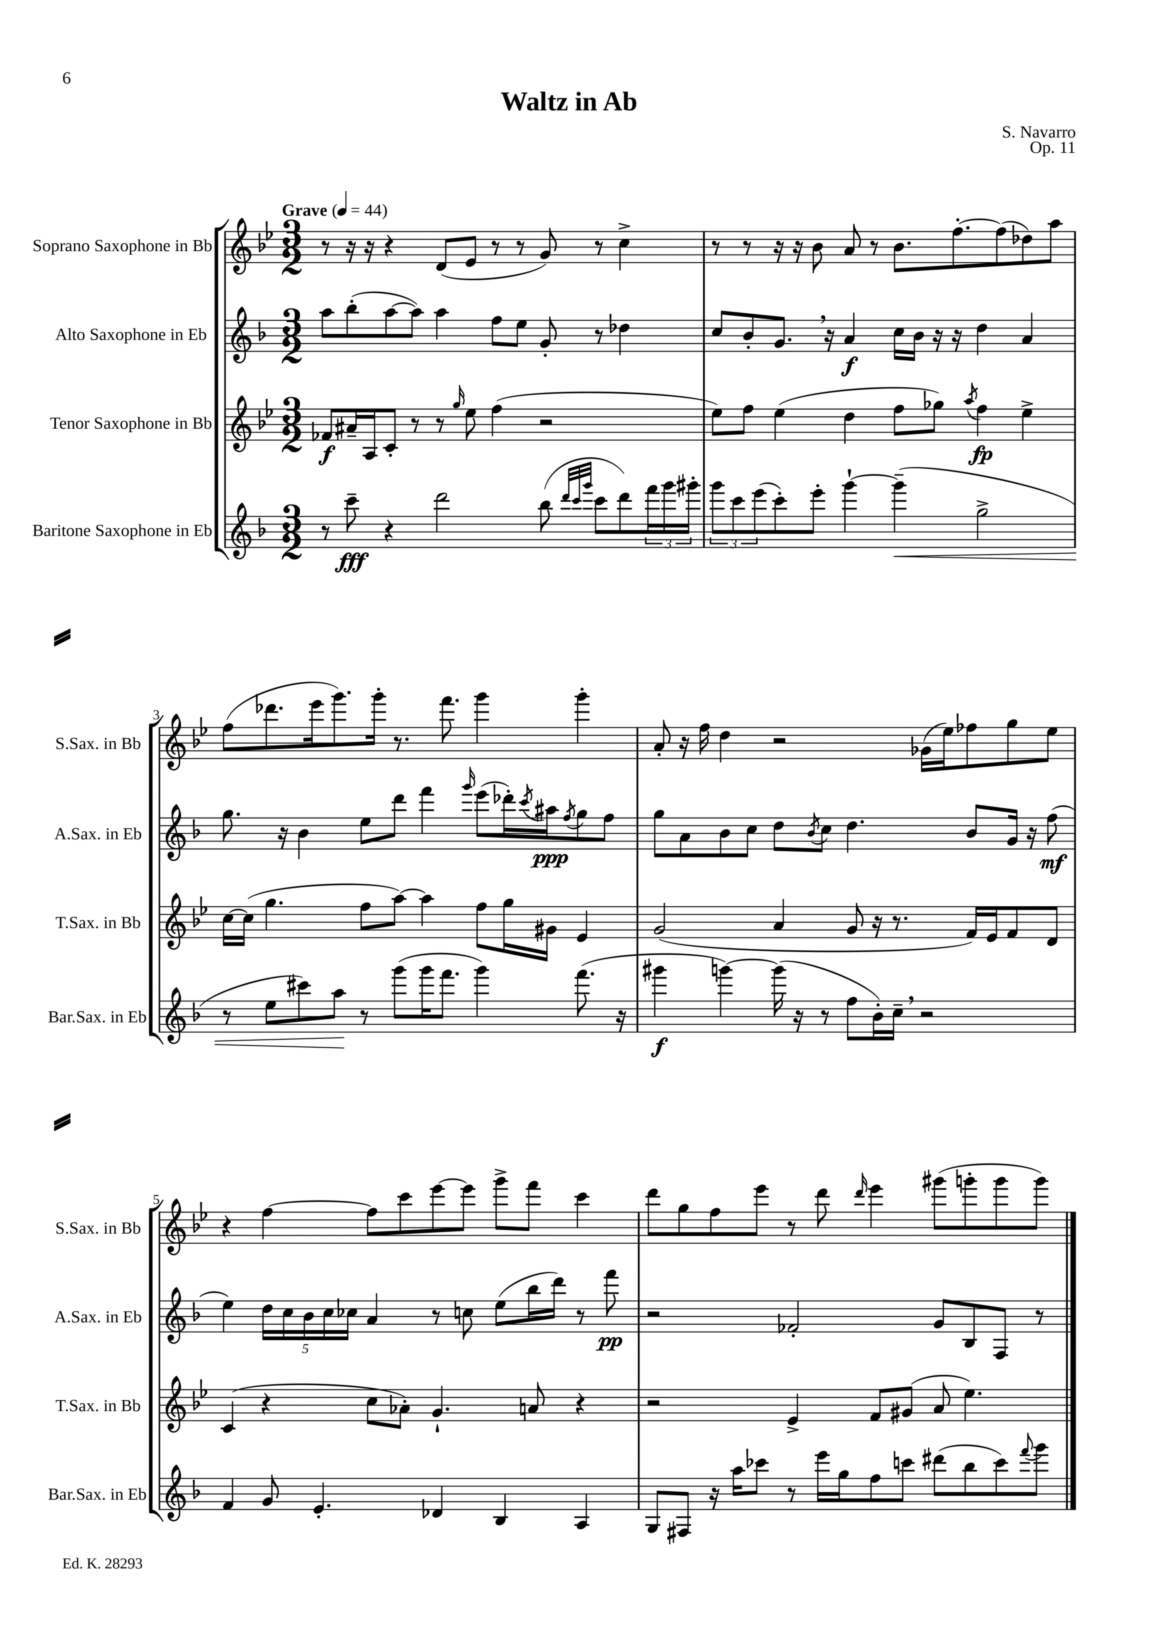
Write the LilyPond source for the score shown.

\header { title = "Waltz in Ab" composer = "S. Navarro" opus = "Op. 11" }
<<
\new StaffGroup <<
\new Staff = "s0" \with { instrumentName = "Soprano Saxophone in Bb" shortInstrumentName = "S.Sax. in Bb" } {
    \clef treble \key bes \major \numericTimeSignature \time 3/2 \tempo "Grave" 4 = 44
    r8 r16 r16 r4 d'8( ees'8 r8 r8 g'8) r8 c''4-> |
    r8 r8 r16 r16 bes'8 a'8 r8 bes'8. f''8.~-. f''8( des''8) a''8 |
    f''8( des'''8. ees'''16 g'''8.) g'''16-. r8. f'''8. g'''4 g'''4-. |
    a'8-. r16 f''16 d''4 r2 ges'16( ees''16) fes''8 g''8 ees''8 |
    r4 f''4~ f''8 c'''8 ees'''8~ ees'''8 g'''8-> f'''8 c'''4 |
    d'''8 g''8 f''8 ees'''8 r8 d'''8 \grace { d'''16 } ees'''4 gis'''8( g'''8-. g'''8 g'''8) \bar "|." |
}
\new Staff = "s1" \with { instrumentName = "Alto Saxophone in Eb" shortInstrumentName = "A.Sax. in Eb" } {
    \clef treble \key f \major \numericTimeSignature \time 3/2
    a''8 bes''8-.( a''8~ a''8) a''4 f''8 e''8 g'8-. r8 des''4 |
    c''8 bes'8-. g'8. \breathe r16 a'4\f c''16 bes'16 r16 r16 d''4 a'4 |
    g''8. r16 bes'4 e''8 d'''8 f'''4 \grace { g'''16 } e'''8( des'''16-.) \acciaccatura { c'''8 } ais''16\ppp \acciaccatura { f''8 } g''8 f''8 |
    g''8 a'8 bes'8 c''8 d''8 \acciaccatura { bes'8 } c''8 d''4. bes'8 g'16 r16 f''8\mf( |
    e''4) \tuplet 5/4 { d''16 c''16 bes'16 c''16 ces''16 } a'4 r8 c''8 e''8( bes''16 d'''16) r8 f'''8\pp |
    r2 fes'2-. g'8 bes8 f8 r8 \bar "|." |
}
\new Staff = "s2" \with { instrumentName = "Tenor Saxophone in Bb" shortInstrumentName = "T.Sax. in Bb" } {
    \clef treble \key bes \major \numericTimeSignature \time 3/2
    fes'8\f ais'16-- a16 c'8-. r8 r8 \grace { g''16 } ees''8 f''4( r2 |
    ees''8) f''8 ees''4( d''4 f''8 ges''8) \acciaccatura { a''8 } f''4\fp ees''4-> |
    c''16~ c''16( g''4. f''8 a''8~) a''4 f''8 g''16 gis'16 ees'4 |
    g'2( a'4 g'8 r16 r8. f'16) ees'16 f'8 d'8 |
    c'4( r4 c''8 aes'8-.) g'4.-! a'8 r4 |
    r2 ees'4-> f'8 gis'8( a'8 ees''4.) \bar "|." |
}
\new Staff = "s3" \with { instrumentName = "Baritone Saxophone in Eb" shortInstrumentName = "Bar.Sax. in Eb" } {
    \clef treble \key f \major \numericTimeSignature \time 3/2
    r8 c'''8--\fff r4 d'''2 bes''8( \grace { d'''32 c'''32 g'''32 } c'''8 d'''8) \tuplet 3/2 { f'''16 g'''16 gis'''16-. } |
    \tuplet 3/2 { g'''8 c'''8 e'''8( } c'''8-.) e'''8-. g'''4~-! g'''4--\<( g''2-> |
    r8 e''8 cis'''8) a''8\! r8 g'''8( g'''16 f'''8. g'''4) f'''8.( r16 |
    gis'''4\f g'''4~) g'''16( r16 r8 f''8 bes'16-.) c''16-- \breathe r2 |
    f'4 g'8 e'4.-. des'4 bes4 a4 |
    g8 fis8 r16 a''16 ces'''8 r8 e'''16 g''16 f''8 c'''8 dis'''8( bes''8 c'''8) \appoggiatura { f'''8 } g'''8 \bar "|." |
}
>>
>>
